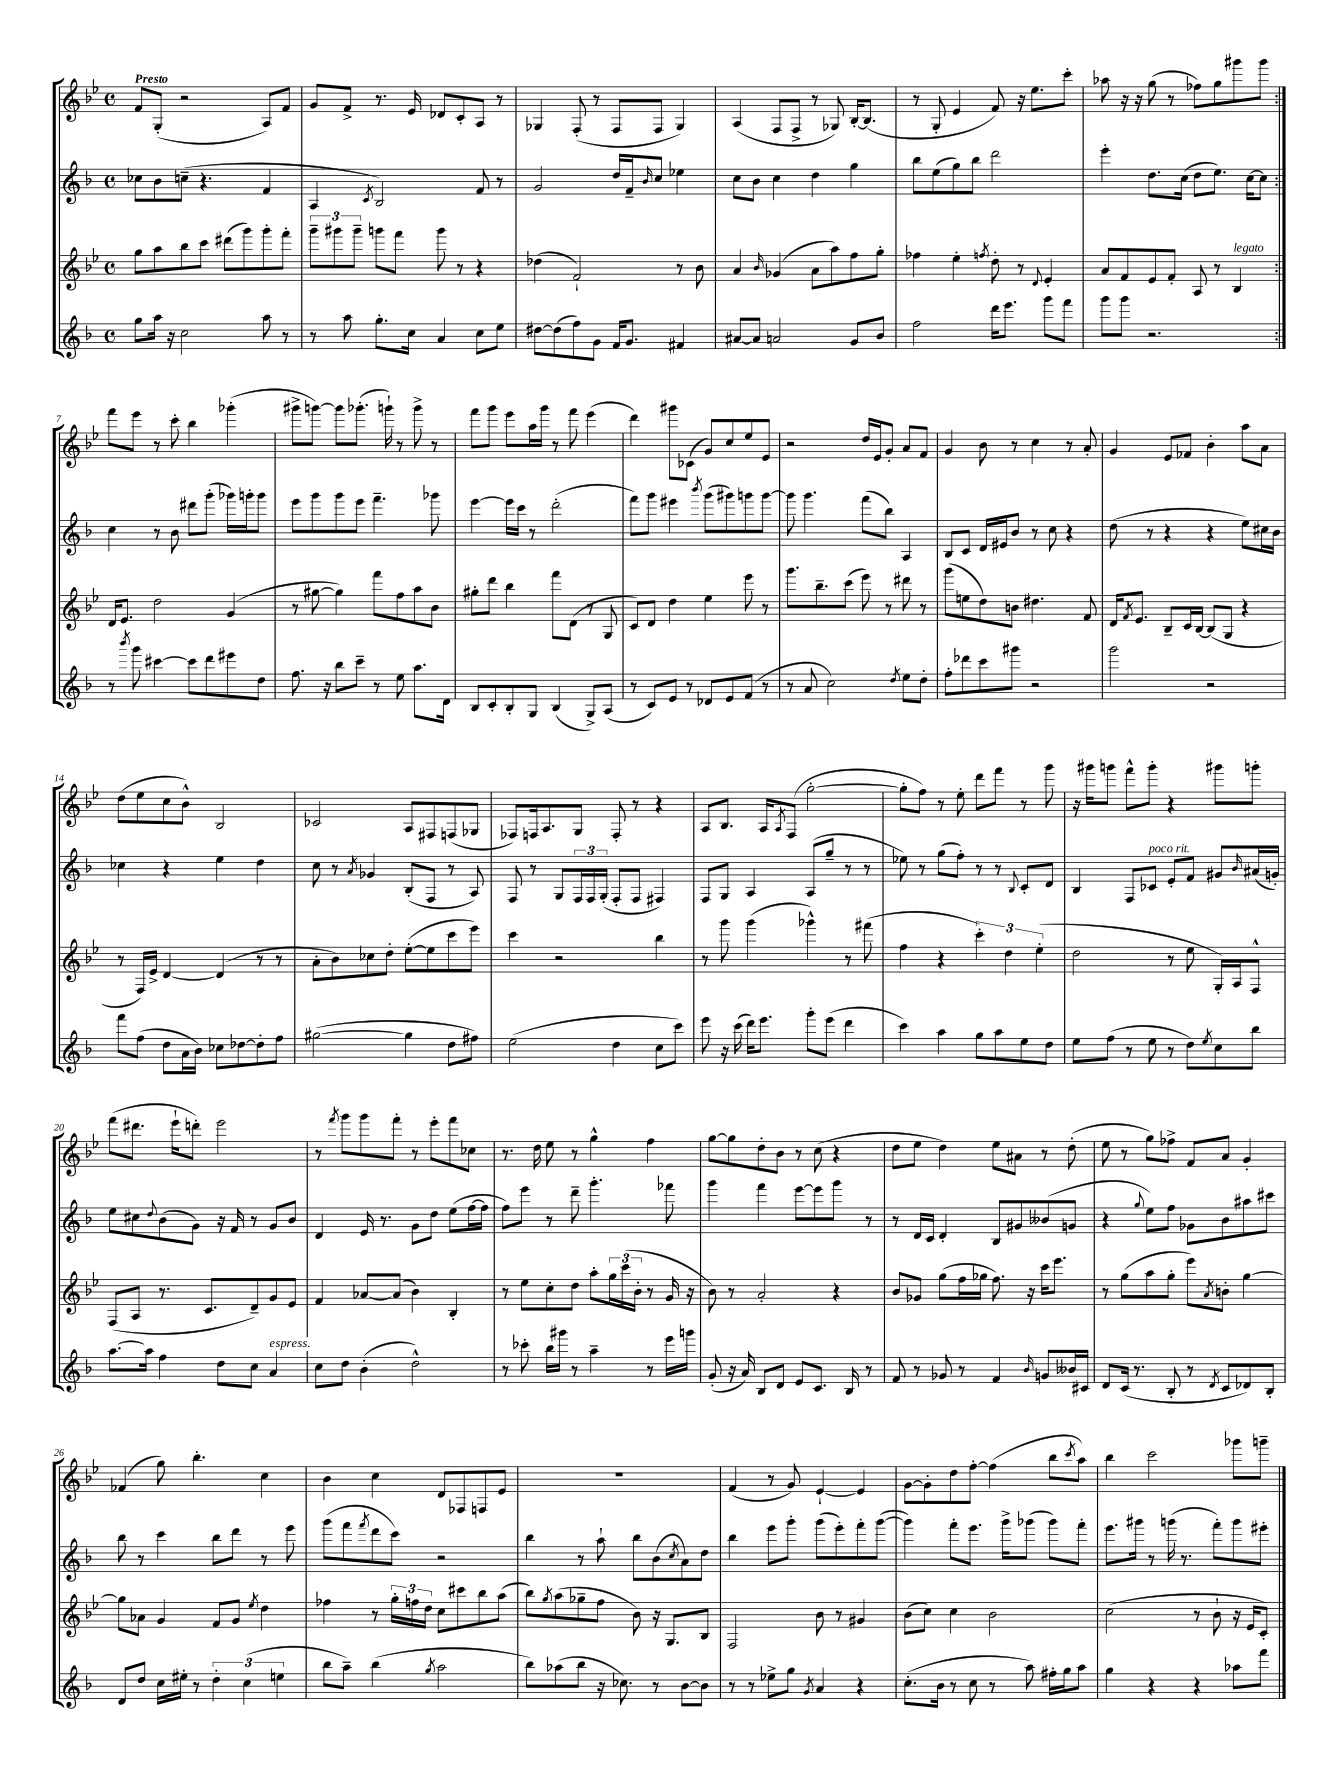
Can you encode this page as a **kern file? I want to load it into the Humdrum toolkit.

**kern	**kern	**kern	**kern
*part4	*part3	*part2	*part1
*staff4	*staff3	*staff2	*staff1
*clefG2	*clefG2	*clefG2	*clefG2
*k[b-]	*k[b-e-]	*k[b-]	*k[b-e-]
*M4/4	*M4/4	*M4/4	*M4/4
*met(c)	*met(c)	*met(c)	*met(c)
=1	=1	=1	=1
!	!	!	!LO:TX:a:B:t=Presto
8gg\L	8gg\L	8cc-X\L	8f/L
16aa\Jk	8aa\	8b-\	(8G'/J
16r	.	.	.
2cc\	8bb-\	(8ccn~\J	2r
.	8ccc\J	4.r	.
.	(8ddd#X\L	.	.
.	8ggg\)	.	.
8aa\	8ggg'\	4f/	8A/L)
8r	8fff'\J	.	8f/J
=2	=2	=2	=2
8r	12ggg~\L	4A/	8g/L
.	12ggg#X\	.	.
8aa\	.	.	8f^/J
.	12ggg#~\J	.	.
.	.	8qc/	.
8.gg'\L	8gggn\L	2B-/)	8.r
.	8fff\J	.	.
16cc\Jk	.	.	16e-/
4a/	8ggg\	.	8d-X/L
.	8r	.	8c'/
8cc\L	4r	8f/	8A/J
8ee\J	.	8r	8r
=3	=3	=3	=3
[8dd#X\L	(4dd-X\	2g/	4G-X/
(8dd#\]	.	.	.
8ff\)	2f`/)	.	(8F'/
8g\J	.	.	8r
16f/KL	.	16dd/LL	8F/L
8.g/J	.	16f~/J	.
.	.	16qqb-/	.
.	.	8cc/J	8F/J
4f#X/	8r	4ee-X\	4G-/)
.	8b-\	.	.
=4	=4	=4	=4
[8a#X/L	4a/	8cc\L	(4A/
8a#/J]	.	8b-\J	.
.	16qqb-/	.	.
2an/	(4g-X/	4cc\	8F/L
.	.	.	8F^/J
.	8a\L	4dd\	8r
.	8aa\)	.	8G-X/)
8g/L	8ff\	4gg\	[16B-'/KL
.	.	.	(8.B-/J]
8b-/J	8gg'\J	.	.
=5	=5	=5	=5
2ff\	4ff-X\	8bb-\L	8r
.	.	(8ee\	8G'/
.	4ee-'\	8gg\)	4e-/
.	.	8bb-\J	.
.	8qffn/	.	.
16ddd\KL	8dd'\	2ddd\	8f/)
8.eee\J	.	.	.
.	8r	.	16r
.	.	.	8.ee-\L
.	8qqd/	.	.
8ggg\L	4e-'/	.	.
8fff\J	.	.	8ccc'\J
=6	=6	=6	=6
8ggg\L	8a/L	4eee'\	8aa-X\
8ggg\J	8f/	.	16r
.	.	.	16r
2.r	8e-/	8.dd\L	(8gg\
.	8f'/J	.	8r
.	.	(16cc\Jk	.
.	8A/	8dd\L	8ff-X\L)
.	8r	8.ee\J)	8gg\
!	!LO:TX:a:i:t=legato	!	!
.	4B-/	.	8ggg#X\
.	.	[16cc\KL	.
.	.	8cc\J]	8ggg#\J
!!LO:LB:g=z
=7:|!	=7:|!	=7:|!	=7:|!
8r	16d/KL	4cc\	8fff\L
.	8.e-/J	.	.
8qbbb-/	.	.	.
8ggg\	.	.	8eee-\J
[4ccc#X\	2dd\	8r	8r
.	.	8b-\	8ccc'\
8ccc#\L]	.	8ddd#X\L	4bb-\
8ddd\	.	(8ggg'\J	.
8eee#X\	(4g/	16ggg-X\LL)	(4ggg-X'\
.	.	16gggn'\J	.
8dd\J	.	8ggg\J	.
=8	=8	=8	=8
8.ff\	8r	8eee\L	8ggg#X^\L
.	[8gg#X\	8ggg\	[8gggn\J)
16r	.	.	.
8bb-\L	4gg#\])	8ggg\	8ggg\L]
8ccc~\J	.	8eee\J	(8.ggg-X'\J
8r	8fff\L	4.fff~\	.
.	.	.	16gggn`\)
8ee\	8ff\	.	8r
8.aa\L	8aa\	.	8ggg^\
.	8b-\J	8ggg-X\	8r
16d\Jk	.	.	.
=9	=9	=9	=9
8B-/L	8gg#X'\L	[4eee\	8fff\L
8c'/	8ddd\J	.	8ggg\J
8B-'/	4bb-\	16eee\LL]	8eee-\L
.	.	16ccc\JJ	.
8G/J	.	8r	16aa\L
.	.	.	16ggg\JJ
(4B-/	8fff\L	(2ddd'\	8r
.	(8d\J	.	8fff\
8G^/L)	8r	.	(4eee-\
(8A/J	8G/	.	.
=10	=10	=10	=10
8r	8c/L)	8fff\L)	4ddd\)
8c/L)	8d/J	8ggg\J	.
8e/J	4dd\	4eee#X\	8ggg#X\L
8r	.	.	(8c-X\J
.	.	8qbbb-/	.
8d-X/L	4ee-\	(8ggg\L	8g/L)
8e/	.	8ggg#X\)	8cc/
(8f/J	8eee-\	8gggn\	8ee-/
8r	8r	[8ggg\J	8e-/J
=11	=11	=11	=11
8r	8.ggg\L	8ggg\]	2r
8a/	.	4.ggg\	.
.	8.bb-~\	.	.
2cc\)	.	.	.
.	(8ccc\J	.	.
.	8eee-\)	(8fff\L	16dd/LL
.	.	.	16e-/J
.	8r	8bb-\J)	8g'/J
8qdd/	.	.	.
8ee\L	8ddd#X\	4A/	8a/L
8dd'\J	8r	.	8f/J
=12	=12	=12	=12
8ff'\L	(8ggg\L	8B-/L	4g/
8ddd-X\	8een\	8c/J	.
8ccc\	8dd\)	16d/LL	8b-\
.	.	16e#X/J	.
8ggg#X\J	8bn\J	8b-/J	8r
2r	4.dd#X\	8r	4cc\
.	.	8cc\	.
.	.	4r	8r
.	8f/	.	8a'/
=13	=13	=13	=13
2ggg\	16d/KL	(8dd\	4g/
.	8qf/	.	.
.	8.e-/J	.	.
.	.	8r	.
.	8B-~/L	4r	8e-/L
.	16c/L	.	8f-X/J
.	[16B-/JJ	.	.
2r	(8B-/L]	4r	4b-'\
.	8G/J	.	.
.	4r	8ee\L)	8aa\L
.	.	16cc#X\L	8a\J
.	.	16b-\JJ	.
!!LO:LB:g=z
=14	=14	=14	=14
8fff\L	8r	4cc-X\	(8dd\L
(8ff\J	16F/LL)	.	8ee-\
.	16e-^/JJ	.	.
8dd\L	[4d/	4r	8cc\
16a\L	.	.	8b-^^\J)
16b-\JJ)	.	.	.
8cc-X\L	(4d/]	4ee\	2B-/
[8dd-X\	.	.	.
8dd-'\]	8r	4dd\	.
8ff\J	8r	.	.
=15	=15	=15	=15
([2gg#X\	8a'\L	8cc\	2c-X/
.	8b-\)	8r	.
.	.	8qa/	.
.	8cc-X\	4g-X/	.
.	8dd'\J	.	.
4gg#\]	([8ee-'\L	(8B-'/L	8A/L
.	8ee-\]	8F/J	8F#X/
8dd\L	8ccc\	8r	(8Fn/
8ff#X\J)	8eee-\J)	8A/)	8G-X/J
=16	=16	=16	=16
(2ee\	4ccc\	8F/	8F-X/L)
.	.	8r	16Fn/k
.	.	.	8.A/
.	2r	8G/L	.
.	.	24F/L	8G/J
.	.	24F/	.
.	.	(24G'/JJ	.
4dd\	.	8F'/L	8F'/
.	.	8F/J	8r
8cc\L	4bb-\	4F#X/)	4r
8ccc\J)	.	.	.
=17	=17	=17	=17
8eee\	8r	8F/L	8A/L
16r	8ggg\	8G/J	8.B-/J
(16ccc\	.	.	.
16ddd\KL)	(4ggg\	4A/	.
8.eee\J	.	.	16A/KL
.	.	.	8qA/
.	.	.	(8F/J
8ggg'\L	4ggg-X^^\)	(8A/L	[2gg'\
(8eee\J	.	8gg~/J	.
4ddd\	8r	8r	.
.	(8fff#X\	8r	.
=18	=18	=18	=18
4ccc\)	4ff\	8ee-X\)	8gg'\L]
.	.	8r	8ff\J)
4aa\	4r	(8gg\L	8r
.	.	8ff'\J)	8ee-'\
8gg\L	6ccc'\)	8r	8ddd\L
8aa\	.	8r	8fff\J
.	6dd\	.	.
.	.	8qqB-/	.
8ee\	.	8c'/L	8r
.	(6ee-'\	.	.
8dd\J	.	8d/J	8ggg\
=19	=19	=19	=19
8ee\L	2dd\	4B-/	16r
.	.	.	16ggg#X\KL
(8ff\J	.	.	8gggn\J
8r	.	8F/L	8fff^^\L
!	!	!LO:TX:a:i:t=poco rit.	!
8ee\	.	8c-X/J	8ggg'\J
8r	8r	8e'/L	4r
8dd\L)	8ee-\	8f/J	.
8qee/	.	.	.
8cc\	16G'/LL)	8g#X/L	8ggg#X\L
.	16A/J	.	.
.	.	16qqb-/	.
8bb-\J	8F^^/J	(16a#X/L	8gggn'\J
.	.	16gn'/JJ)	.
!!LO:LB:g=z
=20	=20	=20	=20
[8.aa\L	(8F/L	8ee\L	(8fff\L
.	8A/J	8cc#X\	8.ddd#X\J
16aa\Jk]	.	.	.
.	.	8qqdd/	.
4ff\	8.r	(8b-\	.
.	.	.	16eee-`\KL
.	.	8g\J)	8dddn'\J)
.	8.c/L	.	.
8dd\L	.	16r	2eee-\
.	.	16f/	.
8cc\J	8d~/)	8r	.
!LO:TX:a:i:t=espress.	!	!	!
4a/	8g/	8g/L	.
.	8e-/J	8b-/J	.
=21	=21	=21	=21
8cc\L	4f/	4d/	8r
.	.	.	8qfff/
8dd\J	.	.	8ggg\L
(4b-'\	[8a-X/L	16e/	8ggg\
.	.	8.r	.
.	(8a-/J]	.	8fff'\J
2dd^^\)	4b-\)	8g\L	8r
.	.	8dd\J	8eee-'\L
.	4B-'/	(8ee\L	8fff\
.	.	[16ff\L	8cc-X\J
.	.	16ff\JJ]	.
=22	=22	=22	=22
8r	8r	8ff\L)	8.r
8ccc-X'\	8ee-\L	8eee\J	.
.	.	.	16dd\
16bb-\LL	8cc'\	8r	8ee-\
16ggg#X\JJ	.	.	.
8r	8dd\J	8ddd~\	8r
4aa~\	8aa'\L	4.ggg'\	4gg^^\
.	24gg\L	.	.
.	(24ccc\	.	.
.	24b-'\JJ	.	.
8r	8r	.	4ff\
16eee\LL	16g/	8fff-X\	.
16gggn\JJ	16r	.	.
=23	=23	=23	=23
(8g'/	8b-\)	4ggg\	[8gg\L
16r	8r	.	8gg\]
16a/)	.	.	.
8B-/L	2a'/	4fff\	8dd'\
8d/J	.	.	8b-\J
8e/L	.	[8eee\L	8r
8.c/J	.	8eee\]	(8cc\
.	4r	8ggg\J	4r
16B-/	.	.	.
8r	.	8r	.
=24	=24	=24	=24
8f/	8b-/L	8r	8dd\L
8r	8g-X/J	16d/LL	8ee-\J
.	.	16c/JJ	.
8g-X/	(8gg\L	4d'/	4dd\)
8r	16ff\L	.	.
.	16gg-X\JJ	.	.
4f/	8.ff\)	8B-/L	8ee-\L
.	.	8g#X/	8a#X\J
.	16r	.	.
16qqb-/	.	.	.
8gn/L	16ccc\KL	(8b--X/	8r
.	8.eee-\J	.	.
16b--X/L	.	8gn/J	(8dd'\
16c#X/JJ	.	.	.
=25	=25	=25	=25
8d/L	8r	4r	8ee-\
(16c/Jk	(8gg\L	.	8r
8.r	.	.	.
.	.	8qqgg/	.
.	8aa\	8ee\L)	8gg\L)
8B-'/	8gg'\J	8ff\J	8ff-X^\J
8r	8eee-\L)	8g-X\L	8f/L
8qd/	8qa/	.	.
8c/L	8bn'\J	8b-\	8a/J
8d-X/)	[4gg\	8aa#X\	4g'/
8B-'/J	.	8ccc#X\J	.
!!LO:LB:g=z
=26	=26	=26	=26
8d/L	8gg\L]	8bb-\	(4f-X/
8dd/J	8a-X\J	8r	.
16cc\LL	4g/	4ccc\	8gg\)
16ee#X'\JJ	.	.	.
8r	.	.	4.bb-'\
6dd'\	8f/L	8bb-\L	.
.	8g/J	8ddd\J	.
(6cc\	.	.	.
.	8qee-/	.	.
.	4dd\	8r	4cc\
6een\	.	.	.
.	.	8eee\	.
=27	=27	=27	=27
8bb-\L	4ff-X\	(8ggg\L	4b-\
8aa~\J)	.	8fff\	.
.	.	8qfff/	.
(4bb-\	8r	8ddd\	4cc\
.	24gg'\LL	8ccc\J)	.
.	24ffn\	.	.
.	24dd\JJ	.	.
8qgg/	.	.	.
2aa\	8cc\L	2r	8d/L
.	8ccc#X\	.	8F-X/
.	8bb-\	.	8Fn/
.	(8aa\J	.	8e-/J
=28	=28	=28	=28
8bb-\L)	8bb-\L)	4bb-\	1r
.	8qgg/	.	.
(8aa-X\	(8aa\	.	.
8bb-\J	8gg-X~\	8r	.
16r	8ff\J	8aa`\	.
8.cc-X\)	.	.	.
.	8b-\)	8bb-\L	.
8r	16r	(8b-\	.
.	8.G/L	.	.
.	.	8qcc/	.
[8b-\L	.	8a\)	.
8b-\J]	8B-/J	8dd\J	.
=29	=29	=29	=29
8r	2F/	4bb-\	(4f/
8r	.	.	.
8ee-X^\L	.	8eee\L	8r
8gg\J	.	8ggg'\J	8g/)
8qg/	.	.	.
4a/	8b-\	(8ggg\L	[4e-`/
.	8r	8eee'\)	.
4r	4g#X/	8fff'\	4e-/]
.	.	([8ggg\J	.
=30	=30	=30	=30
(8.cc'\L	(8b-\L	4ggg\])	[8g\L
.	8cc\J)	.	8g'\]
16b-\Jk	.	.	.
8r	4cc\	8fff'\L	8dd\
8cc\	.	8.eee\J	[8ff'\J
8r	2b-\	.	(4ff\]
.	.	16ggg^\KL	.
8aa\)	.	(8ggg-X\J	.
16ff#X'\LL	.	8ggg-\L)	8bb-\L
16gg\J	.	.	.
.	.	.	8qccc/
8aa\J	.	8fff'\J	8aa\J)
=31	=31	=31	=31
4gg\	(2cc\	8.eee\L	4bb-\
.	.	16ggg#X\Jk	.
4r	.	8r	2ccc\
.	.	(16gggn\	.
.	.	8.r	.
4r	8r	.	.
.	8b-`\	8fff'\L)	.
8aa-X\L	16r	8ggg\	8ggg-X\L
.	16e-/KL	.	.
8fff\J	8c'/J)	8eee#X'\J	8gggn~\J
==	==	==	==
*-	*-	*-	*-
